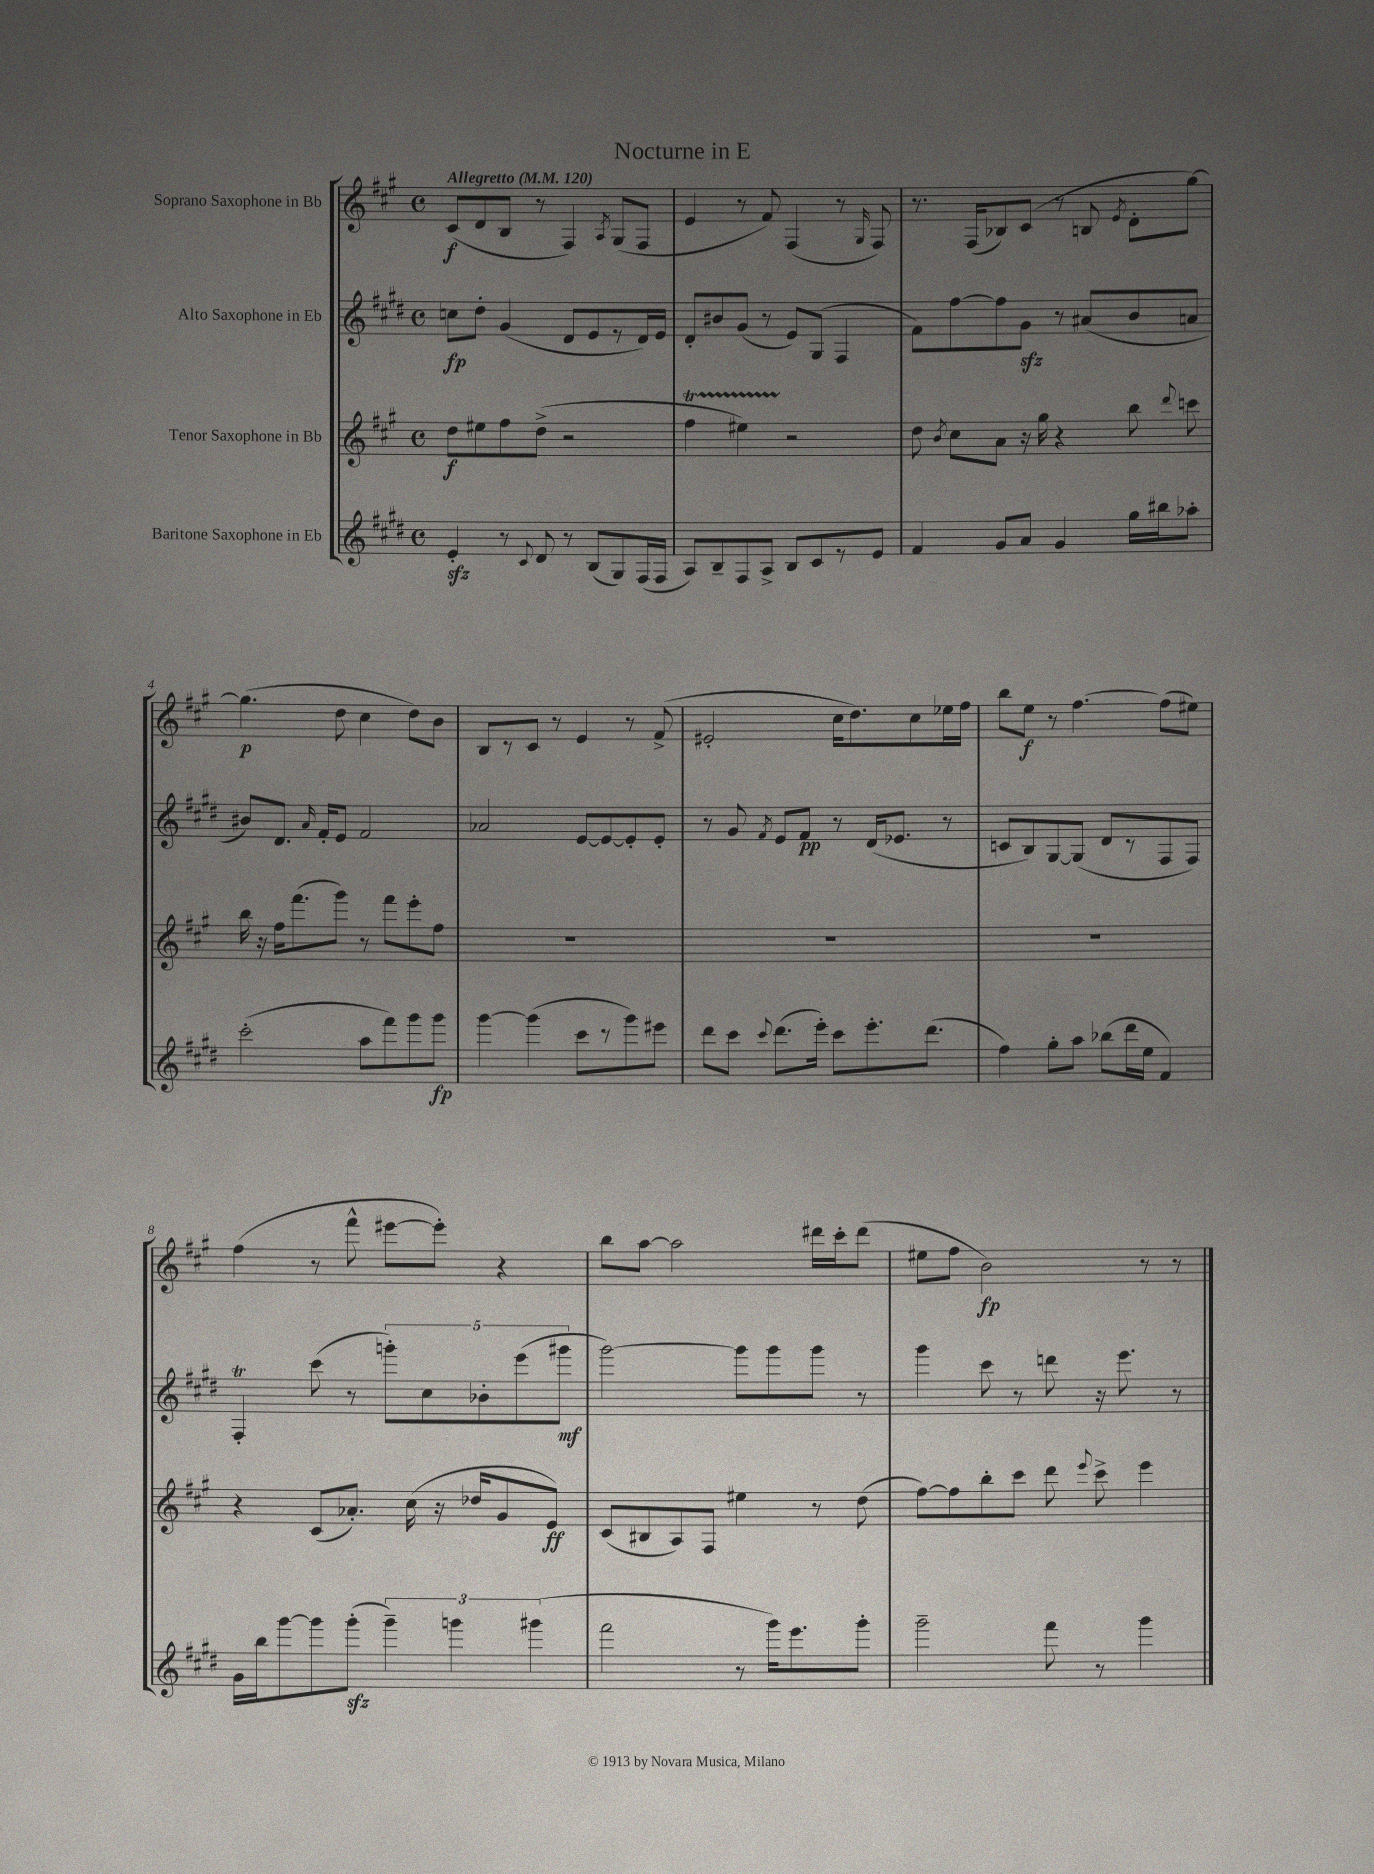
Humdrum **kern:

**kern	**kern	**kern	**kern
*staff4	*staff3	*staff2	*staff1
*clefG2	*clefG2	*clefG2	*clefG2
*k[f#c#g#d#]	*k[f#c#g#]	*k[f#c#g#d#]	*k[f#c#g#]
*M4/4	*M4/4	*M4/4	*M4/4
*met(c)	*met(c)	*met(c)	*met(c)
*MM120	*MM120	*MM120	*MM120
4e'/	8dd\L	8cc\L	(8c#/L
.	8ee#\	8dd#'\J	8d/
8r	8ff#\	(4g#/	8B/J
8qqc#/	.	.	.
8d#/	(8dd^\J	.	8r
8r	2r	8d#/L	4F#/)
(8B/L	.	8e/	.
.	.	.	8qA/
8G#/)	.	8r	(8G#/L
(16F#/L	.	16d#/L)	8F#/J
16F#/JJ	.	16e/JJ	.
=	=	=	=
8A/L)	4ff#\	8d#'/L	4e/
8B~/	.	8b#/	.
8F#/	4ee#\)	(8g#/J	8r
8A^/J	.	8r	8f#/)
8B/L	2r	8e/L)	(4F#/
8c#/	.	(8G#/J	.
8r	.	4F#/	8r
.	.	.	16qqG#/
8e/J	.	.	8F#/)
=	=	=	=
4f#/	8dd\	8f#\L)	8.r
.	8qb/	.	.
.	8cc#\L	[8ff#\	.
.	.	.	(16F#/LK
8g#/L	8a\J	8ff#\]	8B-/)
8a/J	16r	8g#\J	(8c#/J
.	16gg#\	.	.
4g#/	4r	8r	8r
.	.	(8a#/L	8B/
.	.	.	8qe/
16gg#\LL	8bb\	8b/	8d'\L
16bb#\J	.	.	.
.	8qqddd/	.	.
8aa-'\J	8ccc\	8a/J	[8gg#\J)
=	=	=	=
(2ccc#'\	16bb\	8b#/L)	(4.gg#\]
.	16r	.	.
.	16ff#\LK	8.d#/J	.
.	(8.fff#\	.	.
.	.	16qqa/	.
.	.	16f#'/LK	.
.	8ggg#\J)	8e/J	8dd\
8aa\L	8r	2f#/	4cc#\
8fff#\)	8fff#\L	.	.
8ggg#\	8eee'\	.	8dd\L)
8ggg#\J	8ff#\J	.	8b\J
=	=	=	=
[4ggg#\	1r	2a-/	8B/L
.	.	.	8r
(4ggg#\]	.	.	8c#/J
.	.	.	8r
8ccc#\L	.	[8e/L	4e/
8r	.	8e/_	.
8ggg#\)	.	8e'/]	8r
8eee#\J	.	8e'/J	(8f#^/
=	=	=	=
8ddd#\L	1r	8r	2e#'/
8ccc#\J	.	8g#/	.
8qqccc#/	.	8qf#/	.
(8.ddd#\L	.	8e/L	.
.	.	8f#/J	.
16eee'\Jk)	.	.	.
8ccc#\L	.	8r	16cc#\LK
.	.	.	8.dd\)
8.eee'\	.	(16d#/LK	.
.	.	8.e-/J	.
.	.	.	8cc#\
(8.ddd#\J	.	.	.
.	.	8r	16ee-\L
.	.	.	16ff#\JJ
=	=	=	=
4ff#\)	1r	8c/L	8bb\L
.	.	8B/)	8ee\J
8gg#'\L	.	[8G#/	8r
8aa\J	.	(8G#/]J	[4.ff#\
(8bb-\L	.	8d#/L	.
16ddd#\L	.	8r	.
16ee\JJ	.	.	.
4f#/)	.	8F#/	(8ff#\]L
.	.	8F#/J)	8ee#\J)
=	=	=	=
16g#\LL	4r	4F#'/	(4ff#\
16bb\J	.	.	.
[8ggg#\	.	.	.
8ggg#\]	(8c#/L	(8ccc#\	8r
(8ggg#'\J	8.a-'/J)	8r	8fff#^^\
6ggg#~\)	.	10ggg'\L)	[8eee#\L
.	(16cc#\	.	.
.	.	10cc#\	.
.	16r	.	8eee#'\]J)
6ggg\	.	.	.
.	16dd-/LK	.	.
.	.	10b-'\	.
.	8g#/	.	4r
.	.	(10eee\	.
(6ggg#\	.	.	.
.	8e/J)	.	.
.	.	10ggg#\J	.
=	=	=	=
2fff#\	(8c#/L	[2ggg#\)	8bb\L
.	8B#/	.	[8aa\J
.	8A/)	.	2aa\]
.	8F#/J	.	.
8r	4ee#\	8ggg#\]L	.
16ggg#\LK)	.	8ggg#\	.
8.eee\	.	.	.
.	8r	8ggg#\J	16ddd#\LL
.	.	.	16ccc#'\J
8ggg#'\J	(8dd\	8r	(8ddd#\J
=	=	=	=
2ggg#~\	[8ff#\L)	4ggg#\	8ee#\L
.	8ff#\]	.	8ff#\J
.	8bb'\	8ccc#\	2b\)
.	8ccc#\J	8r	.
8fff#\	8ddd\	8ddd\	.
.	8qqeee/	.	.
8r	8ccc#^\	16r	.
.	.	8.eee\	.
4ggg#\	4eee\	.	8r
.	.	8r	8r
==	==	==	==
*-	*-	*-	*-
